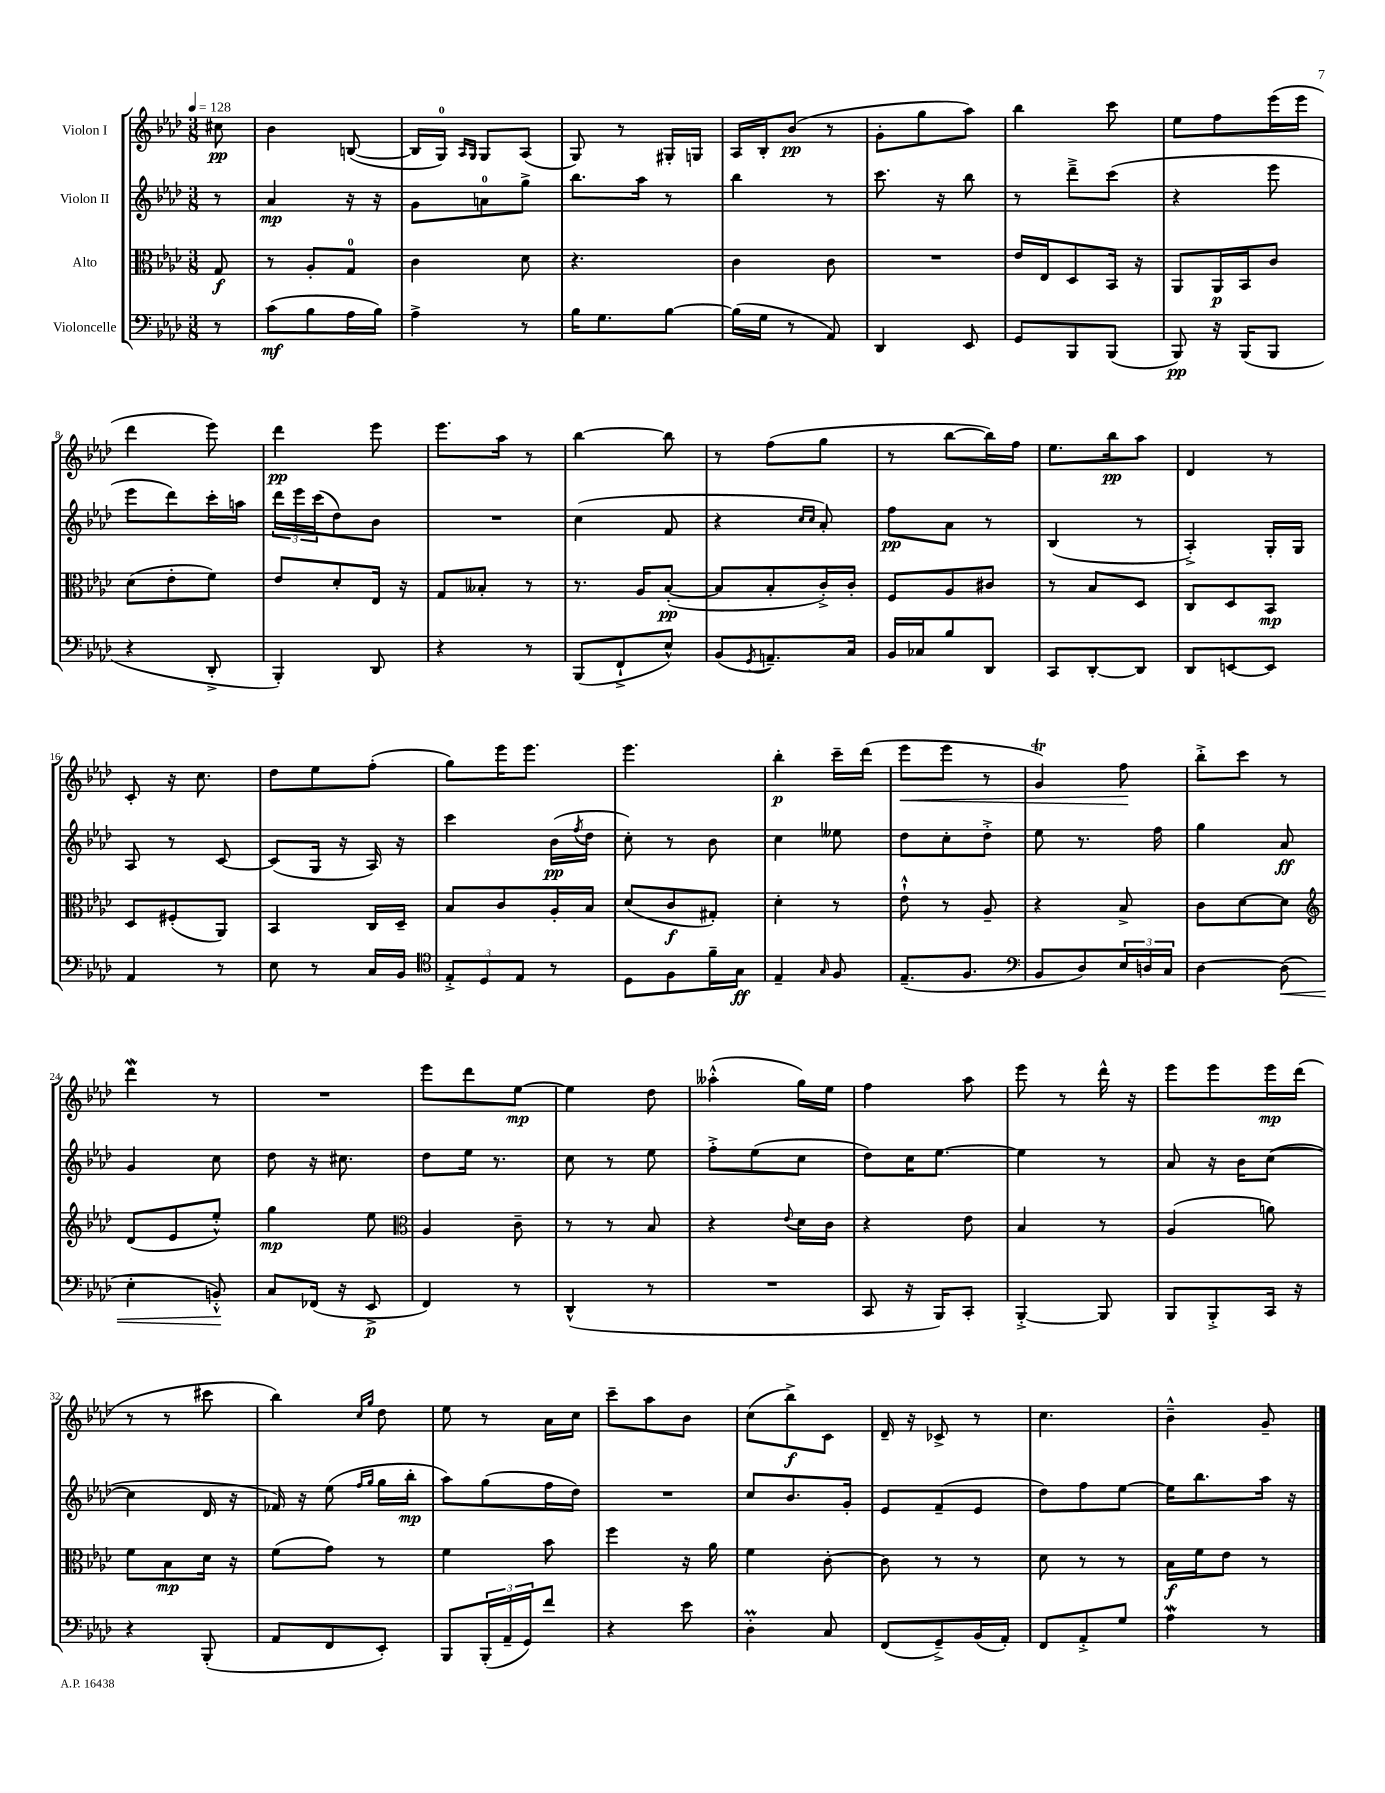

**kern	**kern	**kern	**kern
*staff4	*staff3	*staff2	*staff1
*clefF4	*clefC3	*clefG2	*clefG2
*k[b-e-a-d-]	*k[b-e-a-d-]	*k[b-e-a-d-]	*k[b-e-a-d-]
*M3/8	*M3/8	*M3/8	*M3/8
*MM128	*MM128	*MM128	*MM128
8r	8G/	8r	8cc#\
=	=	=	=
(8c\L	8r	4a-/	4b-\
8B-\	8A-'/L	.	.
16A-\L	8G/J	16r	([8B/
16B-\JJ)	.	16r	.
=	=	=	=
4A-^\	4c\	8g\L	16B/]LL
.	.	.	16G/JJ)
.	.	.	16qqA-/LL
.	.	.	16qqG/JJ
.	.	8a\	8G/L
8r	8d-\	8gg^\J	(8A-/J
=	=	=	=
16B-\LK	4.r	8.bb-\L	8G/)
8.G\	.	.	.
.	.	.	8r
.	.	16aa-\Jk	.
[8B-\J	.	8r	16G#'/LL
.	.	.	16G/JJ
=	=	=	=
(16B-\]LL	4c\	4bb-\	16A-/LL
16G\JJ	.	.	16B-'/J
8r	.	.	(8b-/J
8AA-/)	8c\	8r	8r
=	=	=	=
4DD-/	4.r	8.ccc\	8g'\L
.	.	.	8gg\
.	.	16r	.
8EE-/	.	8bb-\	8aa-\J)
=	=	=	=
8GG/L	16e-/LL	8r	4bb-\
.	16E-/J	.	.
8BBB-/	8D-/	8ddd-~^\L	.
(8BBB-/J	16BB-/Jk	(8ccc\J	8ccc\
.	16r	.	.
=	=	=	=
8BBB-/)	8AA-/L	4r	8ee-\L
16r	16AA-/L	.	8ff\
(16BBB-/LK	16BB-/J	.	.
8BBB-/J	8c/J	8eee-\	(16eee-\L
.	.	.	16eee-\JJ
=	=	=	=
4r	(8d-\L	8eee-\L	4ddd-\
.	8e-'\	8ddd-\)	.
8DD-'^/	8f\J)	16ccc'\L	8eee-\)
.	.	16aa\JJ	.
=	=	=	=
4BBB-'/)	8e-/L	24ddd-\LL	4ddd-\
.	.	24eee-\	.
.	.	(24ccc\J	.
.	8d-'/	8dd-\)	.
8DD-/	16E-/Jk	8b-\J	8eee-\
.	16r	.	.
=	=	=	=
4r	8G/L	4.r	8.eee-\L
.	8B--'/J	.	.
.	.	.	16aa-\Jk
8r	8r	.	8r
=	=	=	=
(8BBB-/L	8.r	(4cc\	[4bb-\
8FF`^/	.	.	.
.	16A-/LK	.	.
8E-^^/J)	([8B-'/J	8f/	8bb-\]
=	=	=	=
(8BB-/L	8B-/]L	4r	8r
8qGG/	.	.	.
8.AA~/)	8B-'/	.	(8ff\L
.	.	16qqcc/LL	.
.	.	16qqcc/JJ	.
.	16c'^/L)	8a-'/)	8gg\J
16C/Jk	16c'/JJ	.	.
=	=	=	=
16BB-/LL	8F/L	8ff\L	8r
16C-/J	.	.	.
8B-/	8A-/	8a-\J	[8bb-\L
8DD-/J	8c#/J	8r	16bb-\]L)
.	.	.	16ff\JJ
=	=	=	=
8CC/L	8r	(4B-/	8.ee-\L
[8DD-'/	8B-/L	.	.
.	.	.	16bb-\k
8DD-/]J	8D-/J	8r	8aa-\J
=	=	=	=
8DD-/L	8C/L	4A-'^/)	4d-/
[8EE/	8D-/	.	.
8EE/]J	8BB-/J	16G'/LL	8r
.	.	16G/JJ	.
=	=	=	=
4AA-/	8D-/L	8A-/	8c'/
.	(8F#'/	8r	16r
.	.	.	8.cc\
8r	8AA-/J)	[8c/	.
=	=	=	=
8E-\	4BB-/	(8c/]L	8dd-\L
8r	.	16G/Jk	8ee-\
.	.	16r	.
16C/LL	16C/LL	16A-/)	(8ff'\J
16BB-/JJ	16D-~/JJ	16r	.
=	=	=	=
*clefC4	*	*	*
12E-'^/L	8B-/L	4ccc\	8gg\L)
12D-/	.	.	.
.	8c/	.	16eee-\K
12E-/J	.	.	.
.	.	.	8.eee-\J
8r	16A-'/L	(16b-\LL	.
.	.	8qff/	.
.	16B-/JJ	16dd-\JJ	.
=	=	=	=
8D-\L	(8d-/L	8cc'\)	4.eee-\
8F\	8c/	8r	.
16f~\L	8G#'/J)	8b-\	.
16G\JJ	.	.	.
=	=	=	=
4E-~/	4d-'\	4cc\	4bb-'\
16qqG/	.	.	.
8F/	8r	8ee--\	16ccc~\LL
.	.	.	(16ddd-\JJ
=	=	=	=
(8.E-~/L	8e-`^^\	8dd-\L	8eee-\L
.	8r	8cc'\	8eee-\J
8.F/J	.	.	.
.	8A-~/	8dd-'^\J	8r
=	=	=	=
*clefF4	*	*	*
8BB-/L	4r	8ee-\	4g/)
8D-/)	.	8.r	.
24E-/L	8B-^/	.	8ff\
24D/	.	.	.
.	.	16ff\	.
24C/JJ	.	.	.
=	=	=	=
[4D-\	8c\L	4gg\	8bb-'^\L
.	[8d-\	.	8ccc\J
(8D-\]	8d-\]J	8a-/	8r
=	=	=	=
*	*clefG2	*	*
4E-'\	(8d-/L	4g/	4ddd-\
.	8e-/	.	.
8BB'^^/)	8ee-'^^/J)	8cc\	8r
=	=	=	=
8C/L	4gg\	8dd-\	4.r
(16FF-/Jk	.	16r	.
16r	.	8.cc#\	.
8EE-^/	8ee-\	.	.
=	=	=	=
*	*clefC3	*	*
4FF/)	4A-/	8dd-\L	8eee-\L
.	.	16ee-\Jk	8ddd-\
.	.	8.r	.
8r	8c~\	.	[8ee-\J
=	=	=	=
(4DD-^^/	8r	8cc\	4ee-\]
.	8r	8r	.
8r	8B-/	8ee-\	8dd-\
=	=	=	=
4.r	4r	8ff'^\L	(4aa--'^^\
.	.	(8ee-\	.
.	8qqe-/	.	.
.	16d-\LL	8cc\J	16gg\LL)
.	16c\JJ	.	16ee-\JJ
=	=	=	=
8CC/	4r	8dd-\L)	4ff\
16r	.	16cc\K	.
16BBB-/LK)	.	[8.ee-\J	.
8CC'/J	8e-\	.	8aa-\
=	=	=	=
[4BBB-'^/	4B-/	4ee-\]	8eee-\
.	.	.	8r
8BBB-/]	8r	8r	16ddd-^^\
.	.	.	16r
=	=	=	=
8BBB-/L	(4A-/	8a-/	8eee-\L
8BBB-'^/	.	16r	8eee-\
.	.	16b-\LK	.
16CC/Jk	8a\)	([8cc\J	16eee-\L
16r	.	.	(16ddd-\JJ
=	=	=	=
4r	8f\L	4cc\]	8r
.	8B-\	.	8r
(8BBB-'/	16d-\Jk	16d-/	8ccc#\
.	16r	16r	.
=	=	=	=
8AA-/L	(8f\L	16f-/)	4bb-\)
.	.	16r	.
8FF/	8g\J)	(8ee-\	.
.	.	16qqff/LL	16qqcc/LL
.	.	16qqgg/JJ	16qqgg/JJ
8EE-'/J)	8r	16gg\LL	8dd-\
.	.	16bb-'\JJ	.
=	=	=	=
8BBB-/L	4f\	8aa-\L)	8ee-\
(24BBB-'/L	.	(8gg\	8r
24AA-~/	.	.	.
24GG/J)	.	.	.
8f/J	8b-\	16ff\L	16a-\LL
.	.	16dd-\JJ)	16cc\JJ
=	=	=	=
4r	4ff\	4.r	8ccc~\L
.	.	.	8aa-\
8e-\	16r	.	8b-\J
.	16a-\	.	.
=	=	=	=
4D-'\	4f\	8cc/L	(8cc\L
.	.	8.b-/	8bb-^\)
8C/	[8c'\	.	8c\J
.	.	16g'/Jk	.
=	=	=	=
(8FF/L	8c\]	8e-/L	16d-~/
.	.	.	16r
8GG~^/)	8r	(8f~/	8c-^/
(16BB-/L	8r	8e-/J	8r
16AA-'/JJ)	.	.	.
=	=	=	=
8FF/L	8d-\	8dd-\L)	4.cc\
8AA-'^/	8r	8ff\	.
8G/J	8r	[8ee-\J	.
=	=	=	=
4A-\	16B-\LL	16ee-\]LK	4b-~^^\
.	16f\J	8.bb-\	.
.	8e-\J	.	.
8r	8r	16aa-\Jk	8g~/
.	.	16r	.
==	==	==	==
*-	*-	*-	*-
